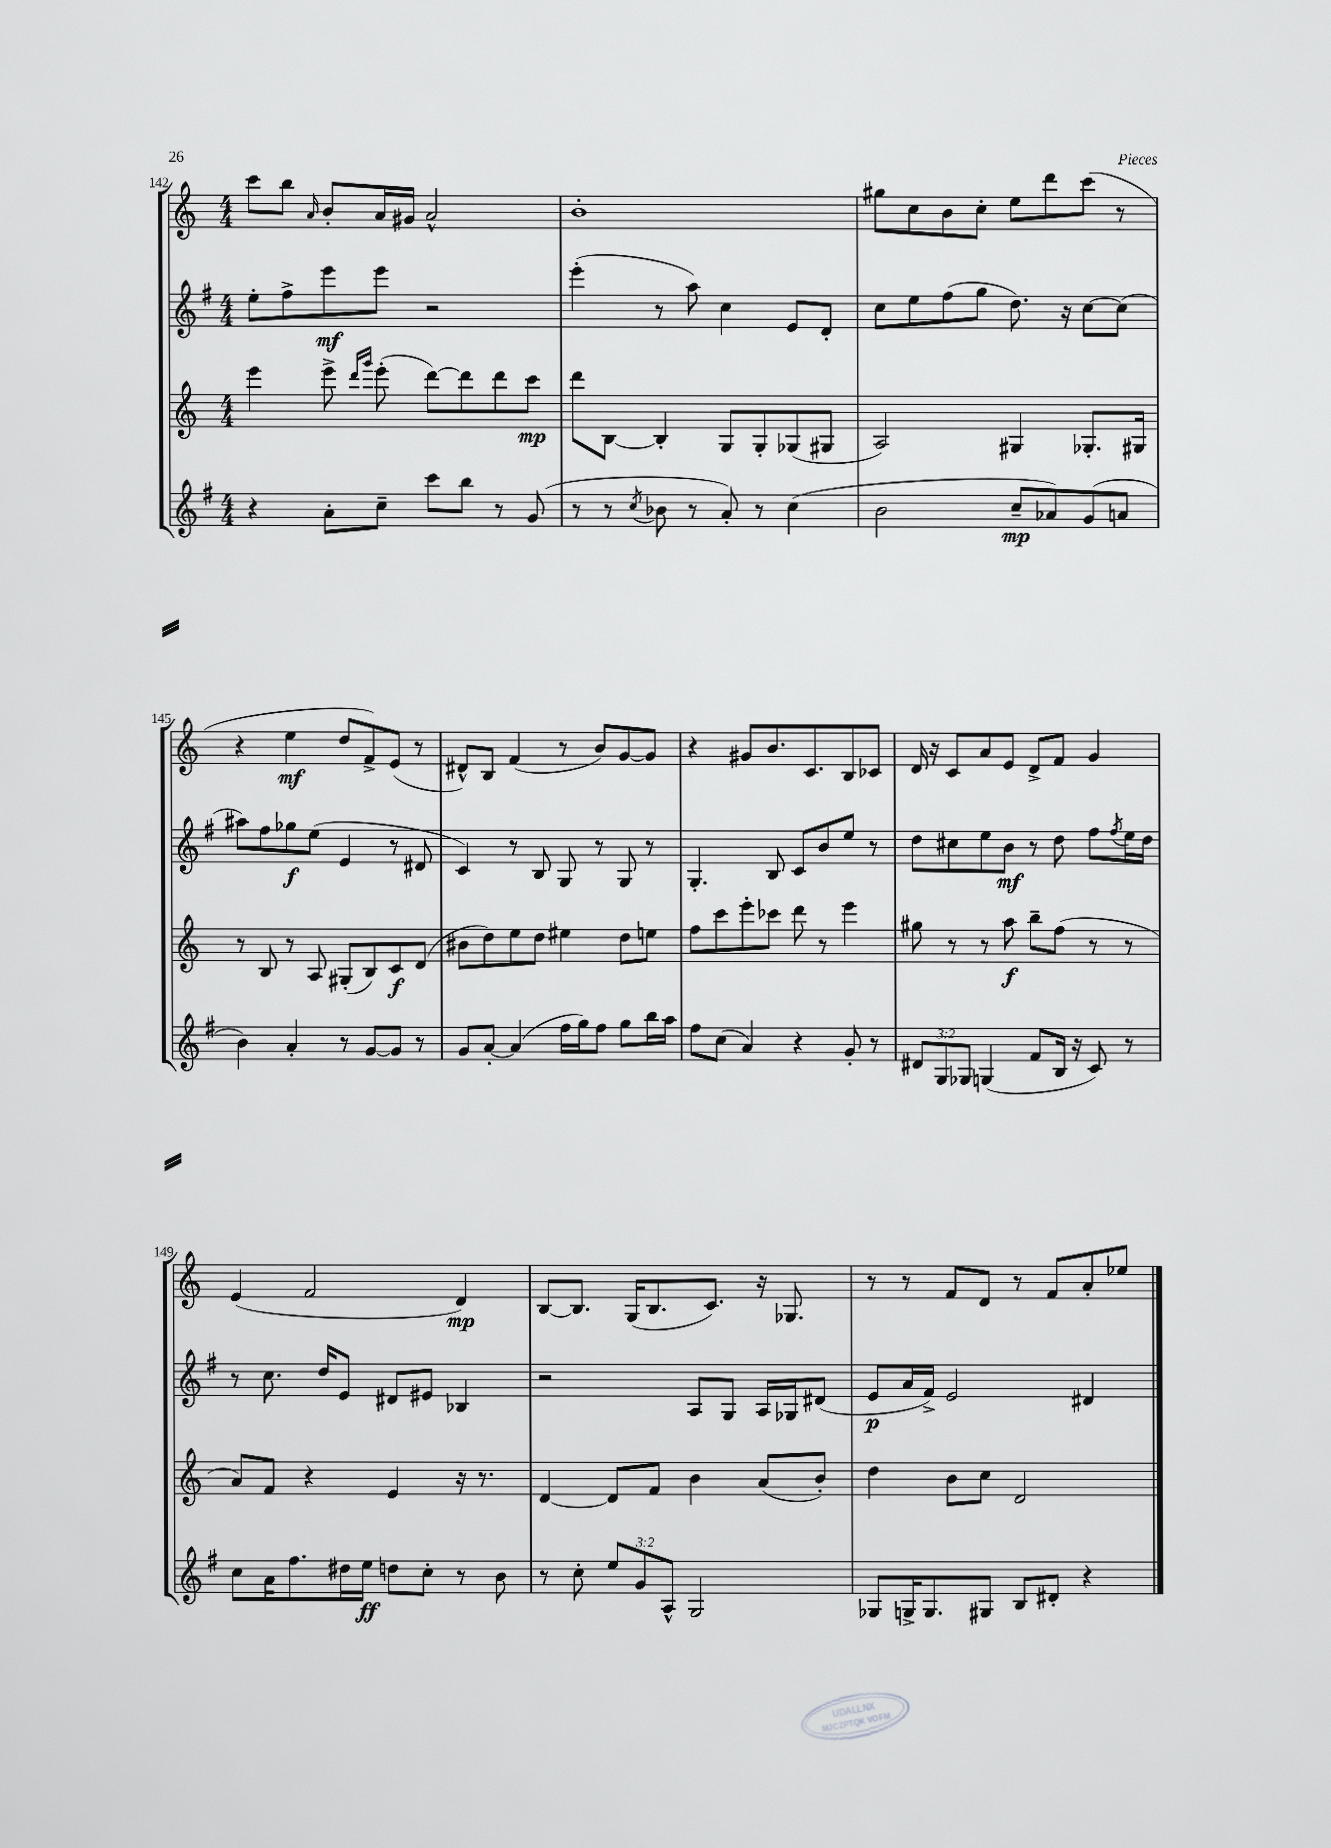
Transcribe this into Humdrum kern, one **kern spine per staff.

**kern	**kern	**kern	**kern
*staff4	*staff3	*staff2	*staff1
*clefG2	*clefG2	*clefG2	*clefG2
*k[f#]	*k[]	*k[f#]	*k[]
*M4/4	*M4/4	*M4/4	*M4/4
4r	4eee	8ee'	8ccc
.	.	8ff#^	8bb
.	.	.	16qqa
8a'	8eee^	8eee	8b'
.	16qqddd	.	.
.	16qqggg	.	.
8cc~	(8eee'	8eee	16a
.	.	.	16g#
8ccc	[8ddd)	2r	2a^^
8bb	8ddd]	.	.
8r	8ddd	.	.
(8g	8ccc	.	.
=	=	=	=
8r	8ddd	(4eee'	1b'
8r	[8B	.	.
8qcc	.	.	.
8b-	4B']	8r	.
8r	.	8aa)	.
8a')	8G	4cc	.
8r	8G'	.	.
(4cc	(8G-	8e	.
.	8G#	8d'	.
=	=	=	=
2b	2A)	8cc	8gg#
.	.	8ee	8cc
.	.	(8ff#	8b
.	.	8gg	8cc'
8cc~	4G#	8.dd)	8ee
8a-)	.	.	8ddd
.	.	16r	.
(8g	8.G-'	[8cc	(8ccc
8a	.	(8cc]	8r
.	16G#	.	.
=	=	=	=
4b)	8r	8aa#)	4r
.	8B	8ff#	.
4a'	8r	8gg-	4ee
.	8A	(8ee	.
8r	(8G#'	4e	8dd
[8g	8B)	.	8f^)
8g]	8c	8r	(8e
8r	(8d	8d#	8r
=	=	=	=
8g	8b#	4c)	8d#^^)
[8a'	8dd)	.	8B
(4a]	8ee	8r	(4f
.	8dd	8B	.
16ff#	4ee#	8G	8r
16gg)	.	.	.
8ff#	.	8r	8b)
8gg	8dd	8G	[8g
16bb	8ee	8r	8g]
16aa	.	.	.
=	=	=	=
8ff#	8ff	4.G'	4r
(8cc	8ccc	.	.
4a)	8eee'	.	8g#
.	8ccc-	8B	8.b
4r	8ddd	8c	.
.	.	.	8.c
.	8r	8b	.
8g'	4eee	8ee	8B
8r	.	8r	8c-
=	=	=	=
12d#	8gg#	8dd	16d
.	.	.	16r
12G	.	.	.
.	8r	8cc#	8c
12G-	.	.	.
(4G	8r	8ee	8a
.	8aa	8b	8e
8f#	8bb~	8r	8d^
16B	(8ff	8dd	8f
16r	.	.	.
8c)	8r	8ff#	4g
.	.	8qff#	.
8r	8r	16ee	.
.	.	16dd	.
=	=	=	=
8cc	8a)	8r	(4e
16a	8f	8.cc	.
8.ff#	.	.	.
.	4r	.	2f
.	.	16dd	.
16dd#	.	8e	.
16ee	.	.	.
8dd	4e	8d#	.
8cc'	.	8e#	.
8r	16r	4B-	4d)
.	8.r	.	.
8b	.	.	.
=	=	=	=
8r	[4d	2r	[8B
8cc'	.	.	8.B]
12ee	8d]	.	.
.	.	.	(16G
12g	.	.	.
.	8f	.	8.B
12A^^	.	.	.
2G	4b	8A	.
.	.	.	8.c)
.	.	8G	.
.	(8a	16A	16r
.	.	16G-	8.G-
.	8b')	(8d#	.
=	=	=	=
8G-	4dd	8e	8r
16G^	.	16a	8r
8.G	.	16f#^)	.
.	8b	2e	8f
8G#	8cc	.	8d
8B	2d	.	8r
8d#'	.	.	8f
4r	.	4d#	8a'
.	.	.	8ee-
==	==	==	==
*-	*-	*-	*-
